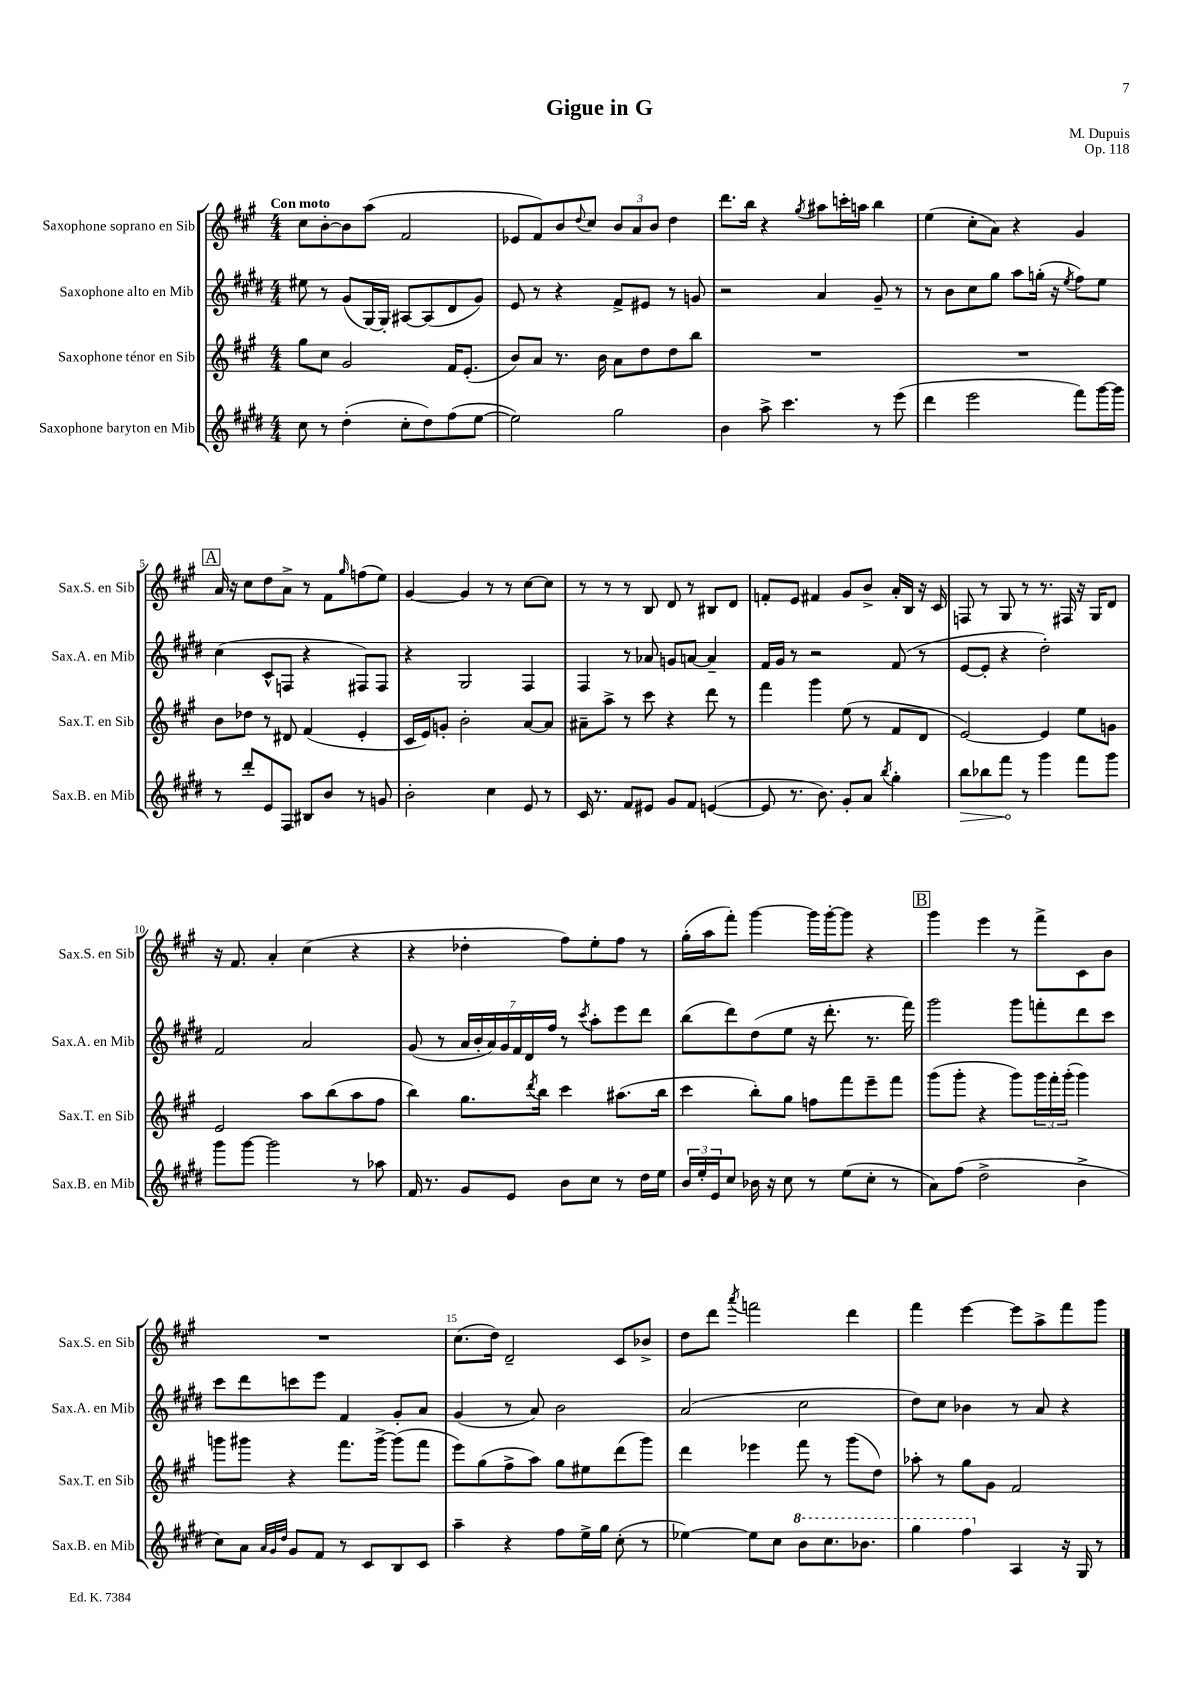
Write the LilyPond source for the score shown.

\header { title = "Gigue in G" composer = "M. Dupuis" opus = "Op. 118" }
<<
\new StaffGroup <<
\new Staff = "s0" \with { instrumentName = "Saxophone soprano en Sib" shortInstrumentName = "Sax.S. en Sib" } {
    \clef treble \key a \major \numericTimeSignature \time 4/4 \tempo "Con moto"
    cis''8 b'8~-. b'8 a''8( fis'2 |
    ees'8 fis'8) b'8 \appoggiatura { d''8 } cis''8 \tuplet 3/2 { b'8 a'8 b'8 } d''4 |
    d'''8. b''16 r4 \acciaccatura { gis''8 } ais''8 c'''16-. a''16 b''4 |
    e''4( cis''8-. a'8) r4 gis'4 |
    \mark \markup { \box "A" } a'16 r16 cis''8 d''8 a'8-> r8 fis'8 \grace { gis''16 } f''8( e''8) |
    gis'4~ gis'4 r8 r8 cis''8~ cis''8 |
    r8 r8 r8 b8 d'8 r8 bis8 d'8 |
    f'8-. e'8 fis'4 gis'8 b'8-> a'16-. b16 r16 cis'16 |
    f8 r8 gis8 r8 r8. fis16 r16 gis16 d'8 |
    r16 fis'8. a'4-. cis''4( r4 |
    r4 des''4-. fis''8) e''8-. fis''8 r8 |
    gis''16-.( a''16 fis'''8-.) gis'''4~ gis'''16 gis'''16~-. gis'''8 r4 |
    \mark \markup { \box "B" } gis'''4 e'''4 r8 fis'''8-> cis'8 b'8 |
    R1 |
    cis''8.( d''16) d'2-- cis'8 bes'8-> |
    d''8 d'''8 \acciaccatura { a'''8 } f'''2 d'''4 |
    fis'''4 e'''4~ e'''8 a''8-> fis'''8 gis'''8 \bar "|." |
}
\new Staff = "s1" \with { instrumentName = "Saxophone alto en Mib" shortInstrumentName = "Sax.A. en Mib" } {
    \clef treble \key e \major \numericTimeSignature \time 4/4
    eis''8 r8 gis'8( gis16~) gis16-. ais8~ ais8( dis'8 gis'8) |
    e'8 r8 r4 fis'8-> eis'8 r8 g'8 |
    r2 a'4 gis'8-- r8 |
    r8 b'8 cis''8 gis''8 a''8 g''16-.( r16 \acciaccatura { e''8 } fis''8) e''8 |
    \mark \markup { \box "A" } cis''4( cis'8-^ f8 r4 fis8) fis8 |
    r4 gis2 fis4 |
    fis4 r8 aes'8 g'8 a'8~ a'4-- |
    fis'16 gis'16 r8 r2 fis'8( r8 |
    e'8~ e'8-. r4 dis''2-.) |
    fis'2 a'2 |
    gis'8( r8 \tuplet 7/4 { a'16 b'16-. a'16) gis'16 fis'16 dis'16 fis''16 } r8 \acciaccatura { cis'''8 } a''8-. e'''8 dis'''8 |
    b''8( dis'''8) dis''8( e''8 r16 dis'''8.-. r8. fis'''16) |
    \mark \markup { \box "B" } gis'''2 gis'''8 f'''8-. dis'''8 cis'''8 |
    cis'''8 dis'''8 c'''8 e'''8 fis'4 gis'8-. a'8 |
    gis'4( r8 a'8) b'2 |
    a'2( cis''2 |
    dis''8) cis''8 bes'4 r8 a'8 r4 \bar "|." |
}
\new Staff = "s2" \with { instrumentName = "Saxophone ténor en Sib" shortInstrumentName = "Sax.T. en Sib" } {
    \clef treble \key a \major \numericTimeSignature \time 4/4
    gis''8 cis''8 gis'2 fis'16 e'8.-.( |
    b'8) a'8 r8. b'16 a'8 d''8 d''8 b''8 |
    R1 |
    R1 |
    \mark \markup { \box "A" } b'8 des''8 r8 dis'8 fis'4( e'4-. |
    cis'16 e'16) g'8-. b'2-. a'8~ a'8 |
    ais'8-- a''8-> r8 cis'''8 r4 d'''8 r8 |
    fis'''4 gis'''4 e''8( r8 fis'8 d'8 |
    e'2~) e'4 e''8 g'8 |
    e'2 a''8 b''8( a''8 fis''8 |
    b''4) gis''8. \acciaccatura { d'''8 } b''16 cis'''4 ais''8.( b''16 |
    cis'''4 b''8-.) gis''8 f''8 fis'''8 e'''8-- fis'''8 |
    \mark \markup { \box "B" } gis'''8( gis'''8-. r4 gis'''8) \tuplet 3/2 { gis'''16 fis'''16-. gis'''16-.( } gis'''4) |
    g'''8 gis'''8 r4 fis'''8. gis'''16~-> gis'''8( fis'''8 |
    e'''8) gis''8( fis''8-> a''8) gis''8 eis''8 d'''8( gis'''8) |
    d'''4 ees'''4 fis'''8 r8 gis'''8( d''8) |
    aes''8-. r8 gis''8 gis'8 fis'2 \bar "|." |
}
\new Staff = "s3" \with { instrumentName = "Saxophone baryton en Mib" shortInstrumentName = "Sax.B. en Mib" } {
    \clef treble \key e \major \numericTimeSignature \time 4/4
    cis''8 r8 dis''4-.( cis''8-. dis''8) fis''8( e''8~ |
    e''2) gis''2 |
    b'4 a''8-> cis'''4. r8 e'''8( |
    dis'''4 e'''2 fis'''8) gis'''16~ gis'''16 |
    \mark \markup { \box "A" } r8 dis'''8-. e'8 fis8 bis8 b'8 r8 g'8 |
    b'2-. cis''4 e'8 r8 |
    cis'16 r8. fis'8 eis'8 gis'8 fis'8 e'4~( |
    e'8 r8. b'8.) gis'8-. a'8 \acciaccatura { b''8 } gis''4-. |
    \once \override Hairpin.circled-tip = ##t b''8\> bes''8 fis'''8\! r8 gis'''4 fis'''8 gis'''8 |
    gis'''8 gis'''8~ gis'''2 r8 aes''8 |
    fis'16 r8. gis'8 e'8 b'8 cis''8 r8 dis''16 e''16 |
    \tuplet 3/2 { b'16 e''16-. e'16 } cis''8 bes'16 r16 cis''8 r8 e''8( cis''8-. r8 |
    \mark \markup { \box "B" } a'8) fis''8( dis''2-> b'4-> |
    cis''8) a'8 \grace { a'32 gis'32 dis''32 } gis'8 fis'8 r8 cis'8 b8 cis'8 |
    a''4-- r4 fis''8 e''16-> gis''16 cis''8-.( r8 |
    ees''4~) ees''8 cis''8 \ottava #1 b''8 cis'''8. bes''8. |
    gis'''4 fis'''4 \ottava #0 a4 r16 gis16 r8 \bar "|." |
}
>>
>>
\layout { \context { \Score \override BarNumber.break-visibility = ##(#f #t #t) barNumberVisibility = #(every-nth-bar-number-visible 5) } }
